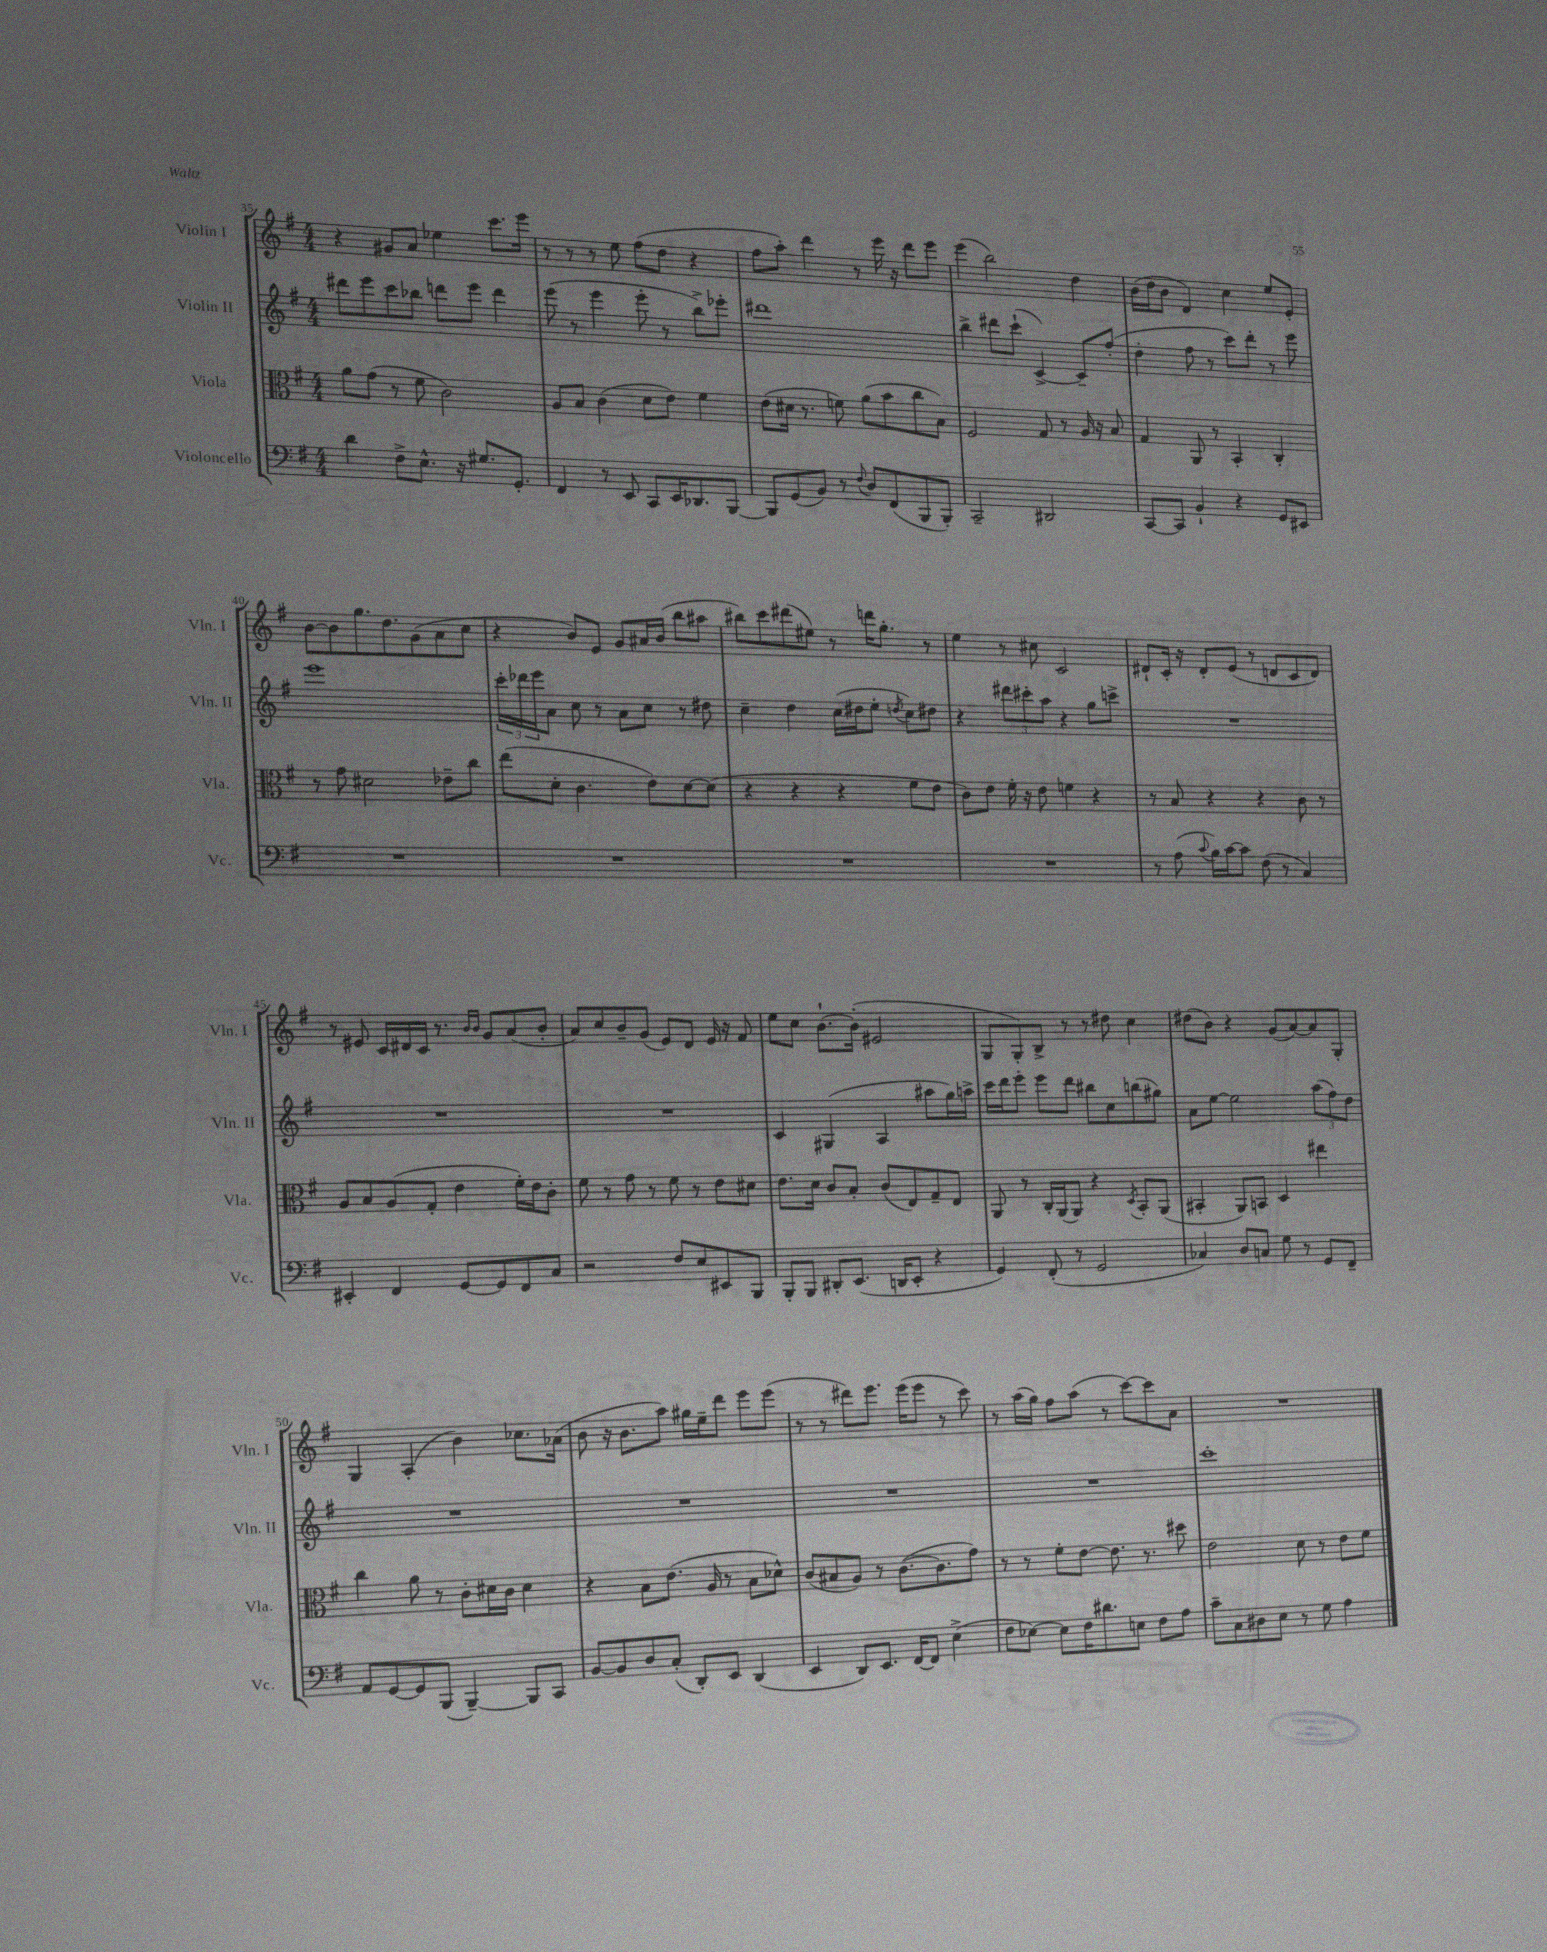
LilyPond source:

<<
\new StaffGroup <<
\new Staff = "s0" \with { instrumentName = "Violin I" shortInstrumentName = "Vln. I" } {
    \clef treble \key g \major \numericTimeSignature \time 4/4
    r4 gis'8 a'8 ees''4 c'''8. e'''16 |
    r8 r8 r8 e''8 fis''8( d''8 r4 |
    fis''8 a''8-.) d'''4 r8 e'''16 r16 d'''8 e'''8 |
    e'''4( b''2) d''4 |
    b'16( d''16 b'8 d'4) c''4 e''8 e'8-. |
    b'8~ b'8 g''8. d''8. g'8( a'8 c''8 |
    r4 b'8) e'8 g'8 ais'16 b'16( b''8 ais''8 |
    bis''8) c'''8 dis'''8( eis''8) r8 d'''16 g''8.-. r8 |
    e''4 r8 cis''8 c'2 |
    dis'8-! c'16-. r16 dis'8-. e'8( r8 d'8 c'8 d'8) |
    r8 eis'8 c'16 dis'16 c'16 r8. \grace { b'16 b'16 } g'8 a'8( b'8-. |
    a'8) c''8 b'8-- g'8( e'8) d'8 e'16 r16 fis'8 |
    e''8 c''8 b'8.~-! b'16-.( eis'2 |
    g8 g8-.) b8-> r8 r8 dis''8 c''4 |
    dis''8( b'8) r4 g'8( a'8~) a'8 g8-. |
    g4 a4-.( b'4) ces''8. aes'16( |
    b'8 r16 b'8. a''8) gis''16 e''16-- d'''8 e'''8 e'''8( |
    r8 r8 dis'''8) e'''8. e'''16( e'''8 r8 c'''8) |
    r8 a''16( g''16) fis''8 a''8( r8 c'''8~) c'''8 a'8 |
    R1 \bar "|." |
}
\new Staff = "s1" \with { instrumentName = "Violin II" shortInstrumentName = "Vln. II" } {
    \clef treble \key g \major \numericTimeSignature \time 4/4
    dis'''8 e'''8 c'''8 bes''8 d'''8 e'''8 d'''4 |
    e'''8( r8 e'''4 e'''8-. r8 b''8->) ees'''8-. |
    dis'''1 |
    b''4-> dis'''8 c'''8-!( c'4~->) c'8-- fis''8-.( |
    d''4-. fis''8 r8 c'''8) d'''8-. r8 e'''8 |
    e'''1 |
    \tuplet 3/2 { c'''16-. des'''16 e'''16 } a'8 c''8 r8 a'8 c''8 r8 dis''8 |
    c''4-- d''4 c''16( dis''16 e''8-. \acciaccatura { d''8 } c''8) dis''8 |
    r4 \tuplet 3/2 { dis'''8 cis'''8-. a''8 } r4 g''8 c'''8-> |
    R1 |
    R1 |
    R1 |
    c'4 gis4( a4 ais''8 g''16) a''16-> |
    c'''16 d'''16 e'''8-. e'''8 d'''8 bis''8 c''8 b''8( gis''8) |
    a'8 e''8~ e''2 \tuplet 3/2 { a''8( fis''8) d''8 } |
    R1 |
    R1 |
    R1 |
    R1 |
    c'''1-. \bar "|." |
}
\new Staff = "s2" \with { instrumentName = "Viola" shortInstrumentName = "Vla." } {
    \clef alto \key g \major \numericTimeSignature \time 4/4
    a'8 g'8( r8 fis'8 c'2) |
    a8 b8 c'4( d'8 e'8) fis'4 |
    e'8( dis'16 r8. f'8) a'8( b'8 c''8 b8) |
    fis2 g8 r8 a16 r16 b8 |
    g4 a,8 r8 b,4-. c4-. |
    r8 g'8 dis'2 ees'8-- c''8 |
    e''8( d'8-. c'4. e'8) d'8~ d'8( |
    r4 r4 r4 fis'8 e'8 |
    c'8) e'8 fis'16-. r16 e'8 f'4 r4 |
    r8 b8 r4 r4 c'8 r8 |
    a8 b8 a8( g8-. e'4 fis'16-.) e'16 c'8-. |
    fis'8 r8 g'8 r8 fis'8 r8 e'8 dis'8 |
    e'8. d'16 c'8 b8-. c'8( e8) g8-- e8 |
    a,8 r8 c16-. a,16( a,8) r4 \acciaccatura { d8 } b,8-. a,8( |
    bis,4-. a,8) b,8 d4 eis''4 |
    c''4 a'8 r8 c'8-. dis'16 c'16 dis'4 |
    r4 b8 e'8.( a16 r8 b8 des'8-^) |
    c'8( bis8 a8) r8 c'8.~( c'8. g'8) |
    r8 r8 fis'8-. e'8~ e'8. r8. dis''8 |
    e'2 d'8 r8 e'8 fis'8 \bar "|." |
}
\new Staff = "s3" \with { instrumentName = "Violoncello" shortInstrumentName = "Vc." } {
    \clef bass \key g \major \numericTimeSignature \time 4/4
    d'4 fis8-> e8.-^ r16 gis8. g,8.-. |
    fis,4 r8 e,8 c,8 e,16 des,8. b,,8~ |
    b,,8 g,8( b,8) r8 \appoggiatura { fis8 } d8 fis,8( b,,8 b,,8-.) |
    c,2-- dis,2 |
    c,8~ c,8 b,4-! r4 g,8 eis,8 |
    R1 |
    R1 |
    R1 |
    R1 |
    r8 a8( \appoggiatura { c'8 } b16) c'16~ c'8 fis8( r8 c4) |
    eis,4-. fis,4 g,8~ g,8 fis,8 c8 |
    r2 fis8 e8 eis,8 b,,8 |
    b,,8-. b,,8 dis,8-. e,8.( d,16 e,8-. r4 |
    g,4) fis,8-.( r8 g,2 |
    ces4) d8 c8 g8 r8 g,8 fis,8-- |
    a,8 g,8~ g,8 b,,8( b,,4~--) b,,8 c,8 |
    b,8~ b,8 d8 c8-.( d,8-.) e,8 d,4( |
    e,4 d,8) e,8. fis,16~ fis,8 e4->( |
    fis8 ees8~) ees8 fis16 dis'8. e8 fis8 a8 |
    c'8-- c8 dis8 e8 r8 g8 a4 \bar "|." |
}
>>
>>
\layout { \context { \Score currentBarNumber = #35 } }
